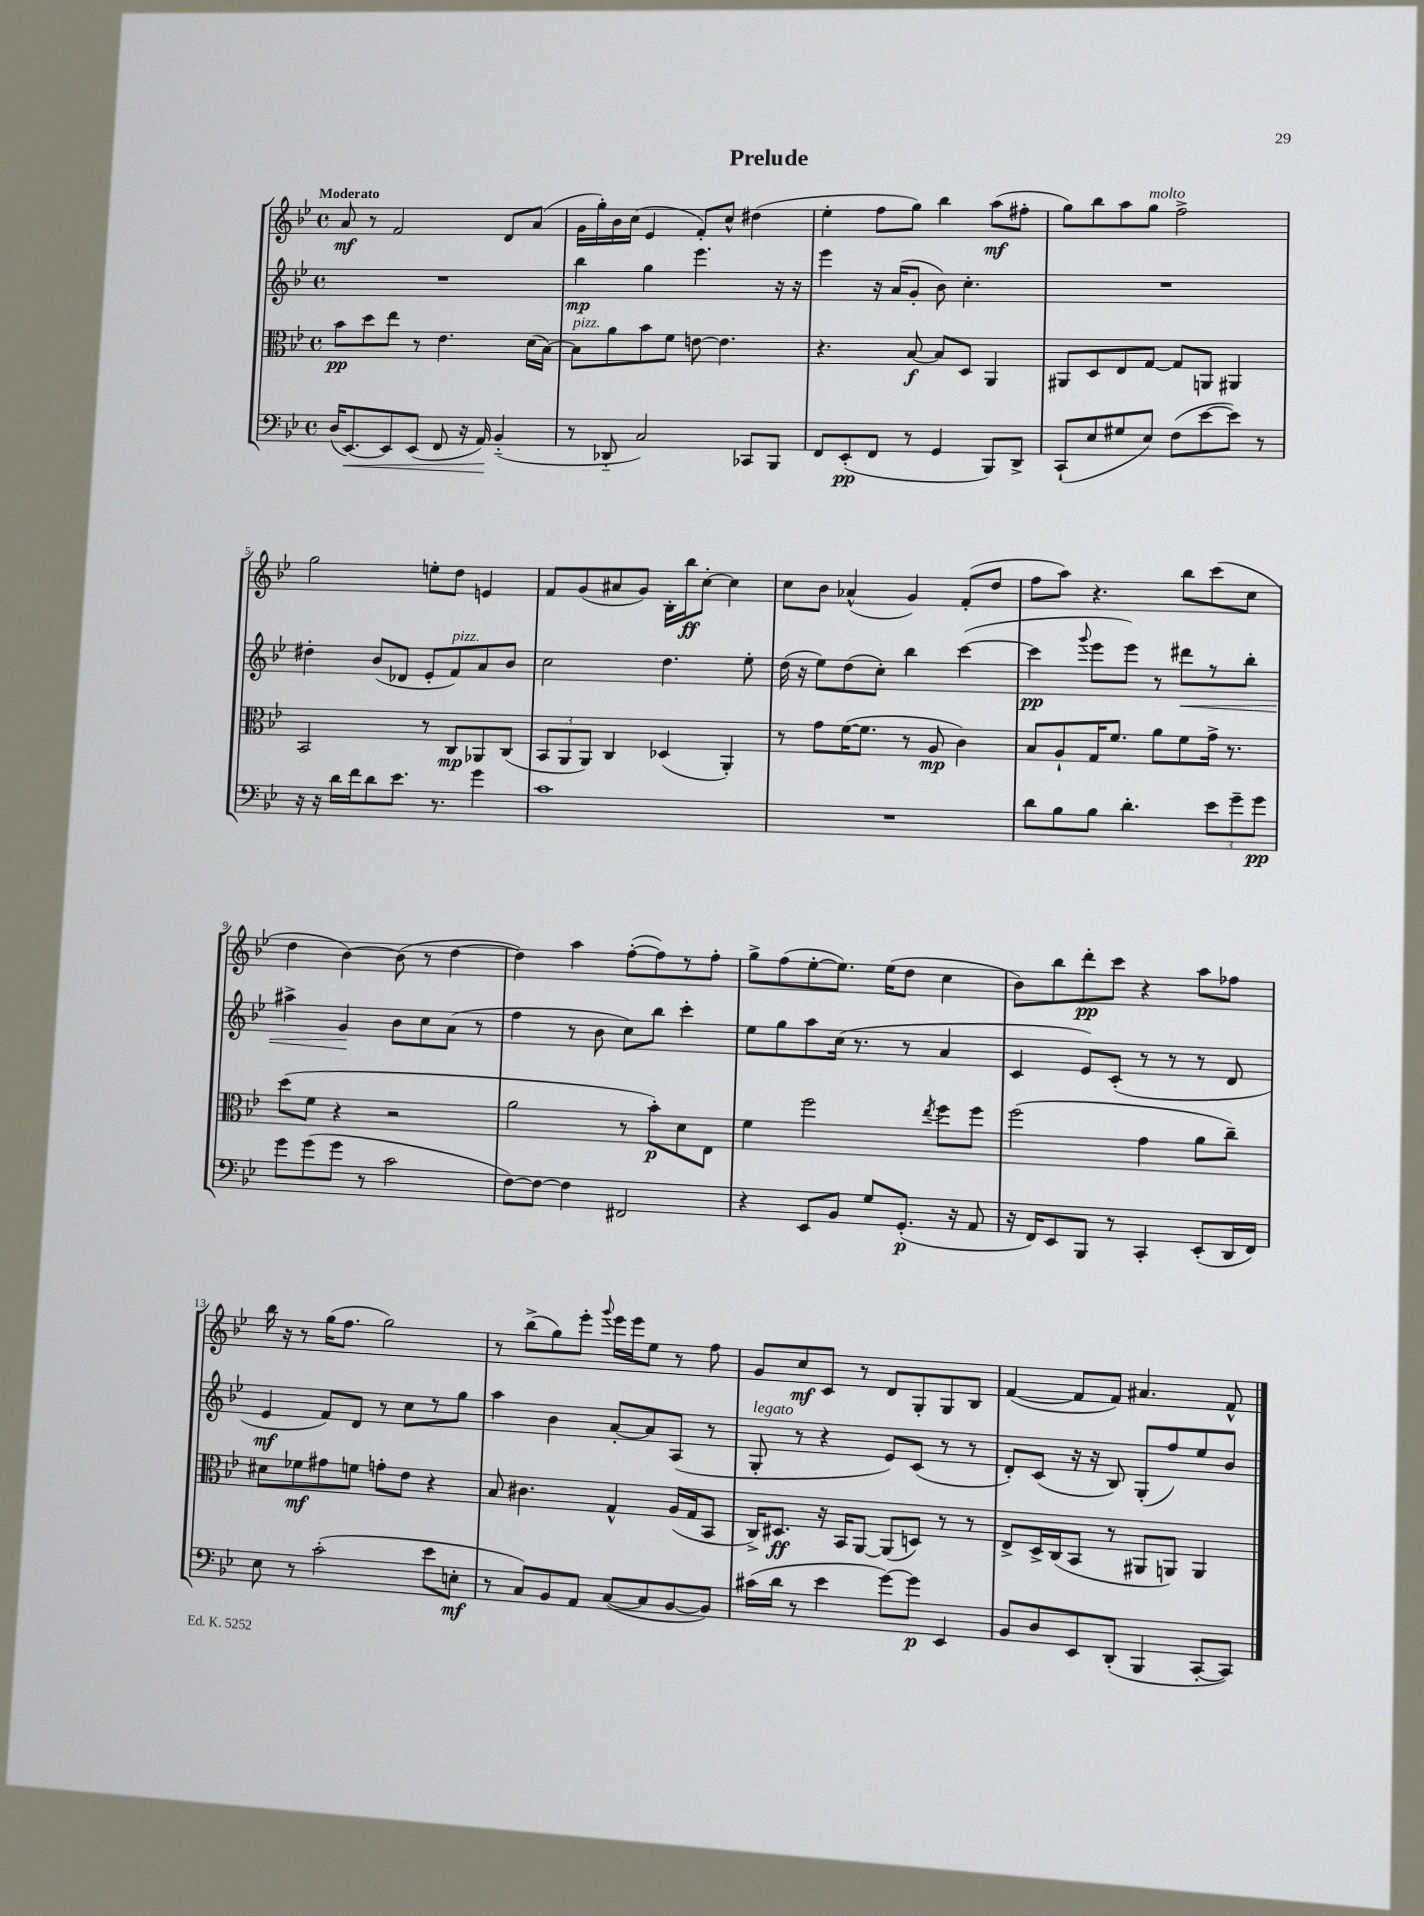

**kern	**kern	**kern	**kern
*staff4	*staff3	*staff2	*staff1
*clefF4	*clefC3	*clefG2	*clefG2
*k[b-e-]	*k[b-e-]	*k[b-e-]	*k[b-e-]
*M4/4	*M4/4	*M4/4	*M4/4
*met(c)	*met(c)	*met(c)	*met(c)
(16D	8b-	1r	8a
[8.EE-)	.	.	.
.	8dd	.	8r
8EE-]	8ee-	.	2f
(8EE-	8r	.	.
8FF	4.e-	.	.
16r	.	.	.
16AA)	.	.	.
(4BB-'~	.	.	8d
.	(16d	.	(8a
.	[16B-)	.	.
=	=	=	=
8r	8B-]	4bb-	16g
.	.	.	16gg')
8DD-'~	8a	.	16b-
.	.	.	(16cc
2C)	8b-	4gg	4e-
.	8f	.	.
.	[8e	4.eee-	8f')
.	4.e]	.	8cc^^
8CC-	.	.	(4dd#
8BBB-	.	16r	.
.	.	16r	.
=	=	=	=
8FF	4.r	4eee-	4ee-'
(8EE-'	.	.	.
8FF	.	16r	8ff
.	.	(16a	.
8r	[8B-	8g'	8gg)
4GG	8B-]	8b-)	4bb-
.	8D	4.cc'	.
8BBB-)	4AA	.	(8aa
8DD^	.	.	8ff#'
=	=	=	=
(8CC`	8AA#	1r	8gg)
8E-	8D	.	8bb-
8G#	8E-	.	8aa
8E-)	[8G	.	8gg
(8F	8G]	.	2ff^
[8e-	8AA	.	.
8e-])	4AA#	.	.
8r	.	.	.
=	=	=	=
16r	2BB-	4dd#'	2gg
16r	.	.	.
16d	.	.	.
16f	.	.	.
8d	.	(8b-	.
8.e-	.	8d-	.
.	8r	8e-'	8ee'
8.r	.	.	.
.	8C	8f)	8dd
4g	8AA-	8a	4e
.	(8C	8b-	.
=	=	=	=
1c	12BB-	2cc	8f
.	12AA	.	.
.	.	.	(8g
.	12AA)	.	.
.	4C	.	8a#
.	.	.	8g)
.	(4D-	4.dd	16B-'
.	.	.	16bb-
.	.	.	[8cc'
.	4AA')	.	4cc]
.	.	8ee-'	.
=	=	=	=
1r	8r	(16dd	8cc
.	.	16r	.
.	8g	8ee-)	8b-
.	([16f	(8dd	(4a-^^
.	8.f]	.	.
.	.	8cc')	.
.	8r	4bb-	4g)
.	8A	.	.
.	4c)	([4ccc	(8f'
.	.	.	8dd
=	=	=	=
8d	8B-	4ccc]	8ff
8B-	8A`	.	8aa)
.	.	8qqggg	.
8B-	16G	8eee-	4.r
.	8.f	.	.
4.d'	.	8eee-)	.
.	8a	8r	.
.	8f	8ddd#	8bb-
12e-	16g^	8r	(8ccc
.	8.r	.	.
12g~	.	.	.
.	.	8bb-'	8cc
12g	.	.	.
=	=	=	=
8g	(8dd	4aa#^	4dd
(8g	8f	.	.
8g	4r	4g	[4b-)
8r	.	.	.
2c	2r	8b-	(8b-]
.	.	8cc	8r
.	.	(8a	[4dd
.	.	8r	.
=	=	=	=
[8F)	2a	4ff	4dd])
8F_	.	.	.
4F]	.	8r	4aa
.	.	8b-	.
2FF#	8r	8cc)	([8ff'
.	8b-')	8bb-	8ff])
.	8d	4ccc'	8r
.	8E-	.	8ff'
=	=	=	=
4r	4f	8ee-	8gg^
.	.	8gg	(8ff
8EE-	2ff	8aa	[8ee-'
8BB-	.	(16cc	8.ee-])
.	.	8.r	.
8G	.	.	.
.	.	.	(16ee-
(8.GG'	.	8r	8dd
.	8qee-	.	.
.	8ff	4a	4cc
16r	.	.	.
8AA	8ff	.	.
=	=	=	=
16r	(2ff	4c	8b-)
16FF)	.	.	.
8EE-	.	.	8bb-
8BBB-	.	8e-)	8ddd'
8r	.	(8c'	8ccc
4CC'	4g	8r	4r
.	.	8r	.
(8EE-'	8a	8r	8aa
16DD	8cc~)	8d	8ff-
16FF)	.	.	.
=	=	=	=
8E-	8d#	4e-	16bb-
.	.	.	16r
8r	8f-	.	8r
(2c'	8g#	8f)	(16gg
.	.	.	8.ff
.	8f	8d	.
.	8g'	8r	2gg)
.	8e-	8cc	.
8e-	4r	8r	.
8E'	.	8gg	.
=	=	=	=
8r	8B-	4aa	8r
8C)	4.c#	.	(8bb-^
8BB-	.	4b-	8gg)
8AA	.	.	8eee-'
.	.	.	8qqggg
([8C	4G^^	[8a'	16eee-
.	.	.	16eee-
8C]	.	8a]	8ee-
[8BB-	(16A	(8A	8r
.	16G	.	.
8BB-])	8BB-	8r	8ff
=	=	=	=
(16c#	16C^)	8G'	8g
16d	8.D#	.	.
8r	.	8r	8cc
4e-	16r	4r	8c
.	16BB-	.	.
.	[8AA	.	8r
[8g)	(8AA]	8e-)	8d
8g]	8D)	(8c	8G'
4EE-	8r	8r	8G
.	8r	8r	8B-
=	=	=	=
8BB-	8E-^	8d')	([4f
8D	16D^	(8c	.
.	(16C	.	.
8EE-	8BB-	16r	8f]
.	.	16r	.
(8DD'	8r	8B-)	8f)
4BBB-	8AA#	(8G'	4.a#
.	8AA)	8ff)	.
[8CC'	4AA	8ee-	.
8CC])	.	8b-	8f^^
==	==	==	==
*-	*-	*-	*-
